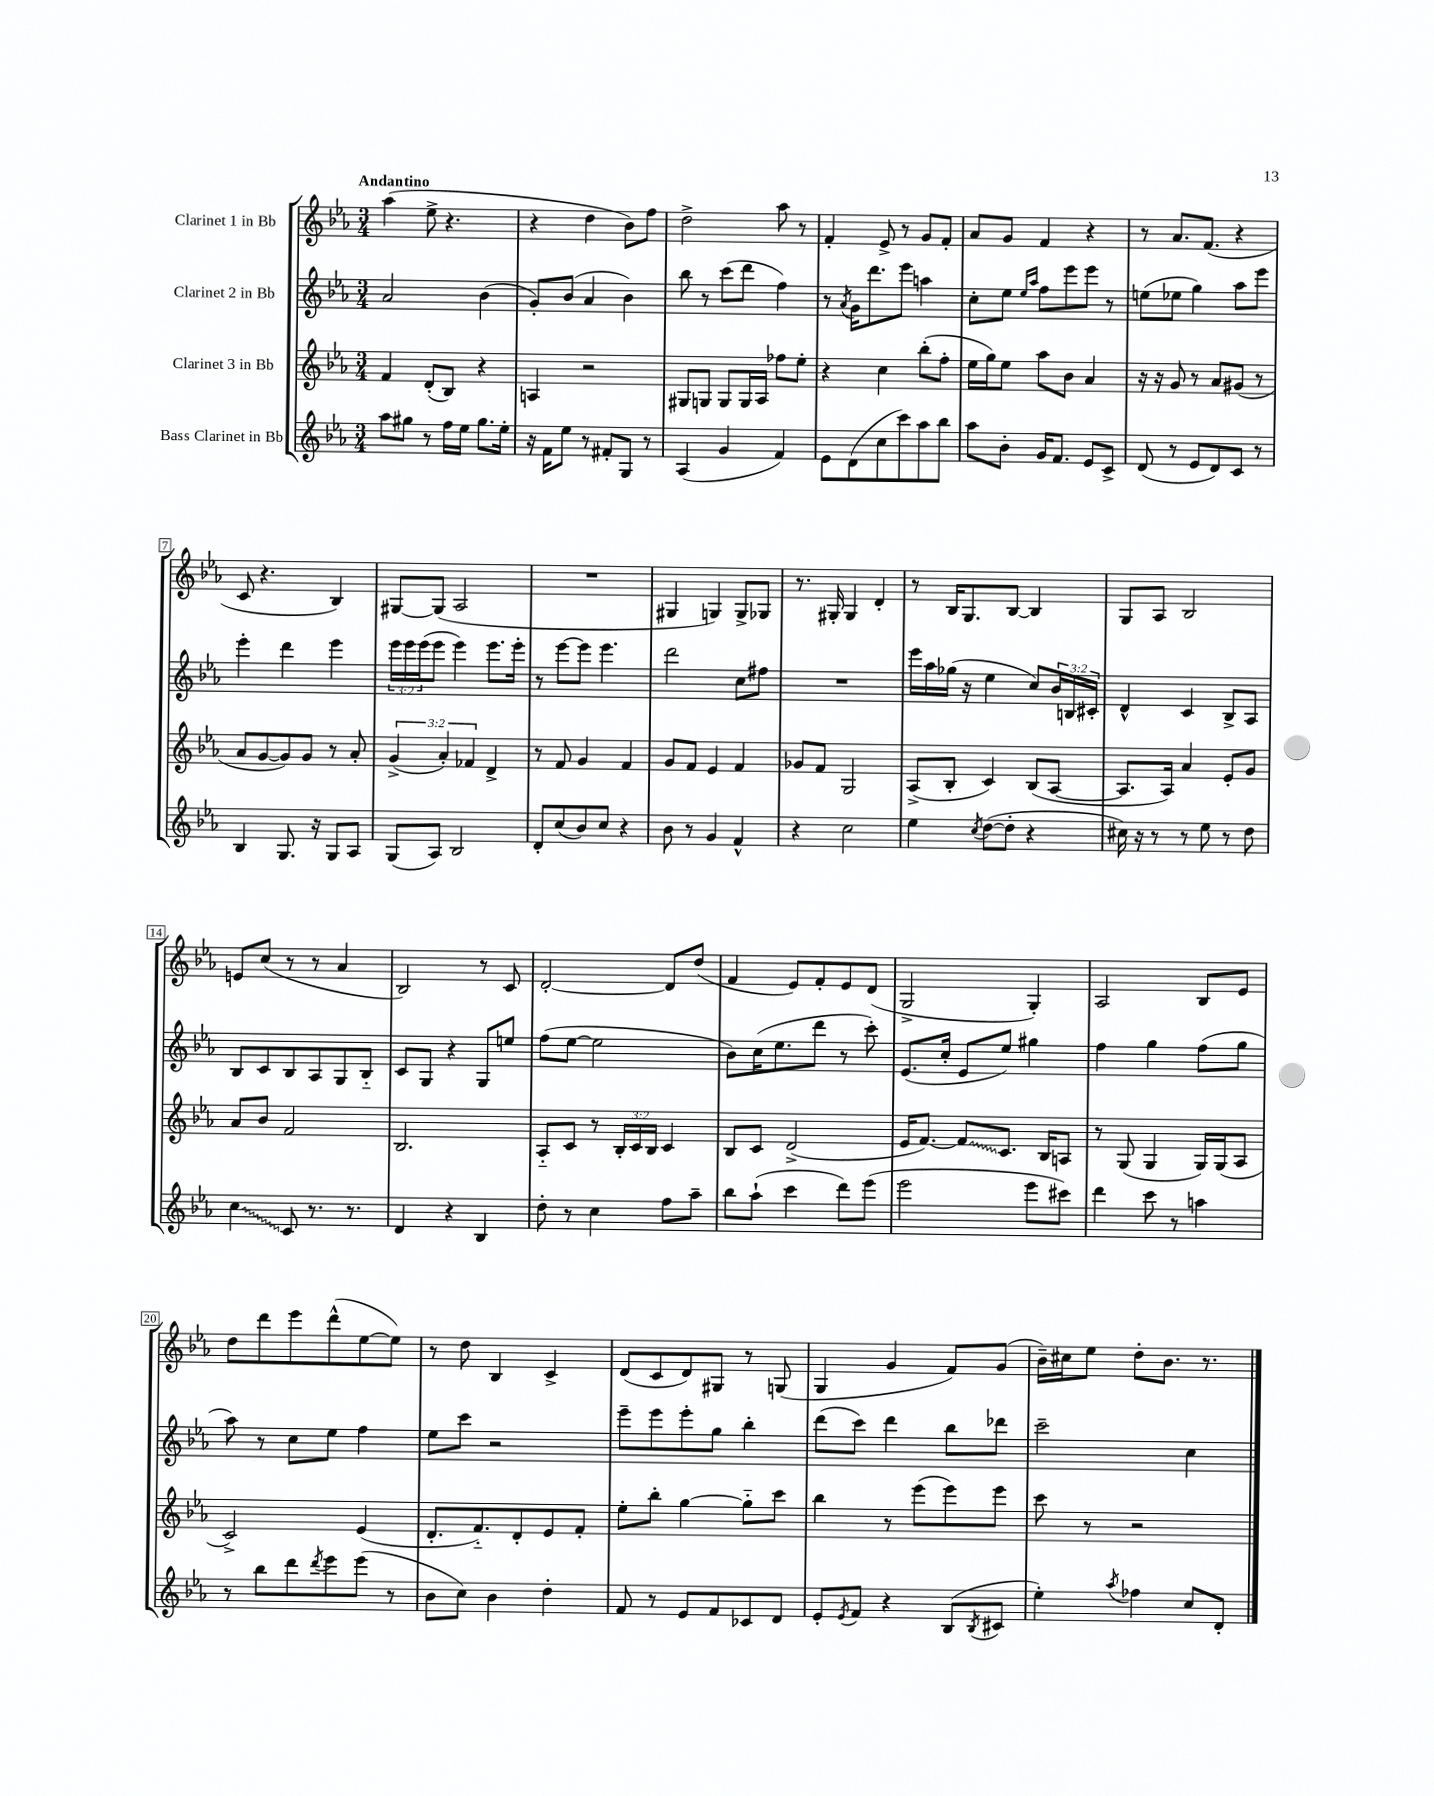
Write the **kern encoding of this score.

**kern	**kern	**kern	**kern
*staff4	*staff3	*staff2	*staff1
*clefG2	*clefG2	*clefG2	*clefG2
*k[b-e-a-]	*k[b-e-a-]	*k[b-e-a-]	*k[b-e-a-]
*M3/4	*M3/4	*M3/4	*M3/4
8aa-	4f	2a-	(4aa-
8gg#	.	.	.
8r	(8d'	.	8ee-^
16ff	8B-)	.	4.r
16ee-	.	.	.
8.gg#	4r	(4b-	.
16ee-'	.	.	.
=	=	=	=
16r	4A	8g')	4r
16f	.	.	.
8ee-	.	(8b-	.
8r	2r	4a-	4dd
8f#'	.	.	.
8G	.	4b-)	8b-)
8r	.	.	8ff
=	=	=	=
(4A-	8G#	8bb-	2dd^
.	8G	8r	.
4g	8G	(8ccc	.
.	16G	8ddd	.
.	16A-	.	.
4f)	8ff-	4ff)	8aa-
.	8ee-'	.	8r
=	=	=	=
8e-	4r	8r	4f'
.	.	8qa-	.
(8d	.	16g	.
.	.	8.ddd	.
8cc	4cc	.	8e-^
8ccc)	.	8eee-	8r
8aa-	(8bb-'	4aa	8g
8bb-	8ff'	.	8f'
=	=	=	=
8aa-	16ee-	8cc'	8a-
.	16gg)	.	.
8b-'	8ee-	8ee-	8g
.	.	16qqee-	.
.	.	16qqaa-	.
16g	8aa-	8ff	4f
8.f	.	.	.
.	8b-	8eee-	.
8e-	4a-	8eee-	4r
8c^	.	8r	.
=	=	=	=
(8d	16r	(8ee	8r
.	16r	.	.
8r	8g	8ee-	8.a-
8e-	8r	4gg)	.
.	.	.	(8.f
8d)	8a-	.	.
8c	(8g#	8aa-	4r
8r	8r	8eee-	.
=	=	=	=
4B-	8a-	4eee-'	8c
.	[8g	.	4.r
8.G	8g])	4ddd	.
.	8g	.	.
16r	.	.	.
8G	8r	4eee-	4B-)
8A-	8a-'	.	.
=	=	=	=
(8G	(6g^	24eee-	[8G#
.	.	24eee-	.
.	.	(24eee-	.
8A-)	.	8eee-	(8G#]
.	6a-')	.	.
2B-	.	4eee-)	2A-
.	6f-	.	.
.	4d^	8.eee-	.
.	.	16eee-'	.
=	=	=	=
8d'	8r	8r	2.r
(8cc	8f	[8eee-	.
8b-)	4g	8eee-]	.
8cc	.	4.eee-	.
4r	4f	.	.
=	=	=	=
8b-	8g	2ddd	4G#
8r	8f	.	.
4g	4e-	.	4G)
4f^^	4f	8cc	8G^
.	.	8ff#	8G-
=	=	=	=
4r	8g-	2.r	8.r
.	8f	.	.
.	.	.	16G#'
2cc	2G	.	4G#
.	.	.	4d'
=	=	=	=
4ee-	(8A-^	16eee-	8r
.	.	16aa-	.
.	8B-'	(16gg-	16B-
.	.	16r	8.G
8qcc	.	.	.
([8dd	4c)	4ee-	.
8dd']	.	.	[8B-
4r	(8B-	8cc)	4B-]
.	[8A-	24b-	.
.	.	24B	.
.	.	24c#'	.
=	=	=	=
16cc#)	8.A-]	4d^^	8G
16r	.	.	.
8r	.	.	8A-
.	16A-)	.	.
8r	4a-	4c	2B-
8ee-	.	.	.
8r	8e-'	8B-^	.
8dd	8g	8A-	.
=	=	=	=
4cc	8a-	8B-	8e
.	8b-	8c	(8cc
8c	2f	8B-	8r
8.r	.	8A-	8r
.	.	8G	4a-
8.r	.	.	.
.	.	8B-'~	.
=	=	=	=
4d	2.B-	8c	2B-)
.	.	8G	.
4r	.	4r	.
4B-	.	8G	8r
.	.	8ee	8c
=	=	=	=
8dd'	8A-'~	(8ff	[2d'
8r	8c	[8ee-	.
4cc	8r	2ee-]	.
.	24B-'	.	.
.	24c	.	.
.	24B-	.	.
8ff	4c	.	8d]
8aa-~	.	.	(8dd
=	=	=	=
8bb-	8B-	8b-)	4f
(8aa-`	8c	(16cc	.
.	.	8.ee-	.
4ccc	(2d^	.	8e-)
.	.	8ddd	8f'
8ddd)	.	8r	8e-
(8eee-	.	8ccc')	(8d
=	=	=	=
2eee-	16e-	(8.e-	2G^
.	[8.f)	.	.
.	.	16cc'	.
.	8f]	8e-	.
.	8.c	8ee-)	.
8eee-	.	4gg#	4G')
.	16B-	.	.
8ccc#)	8A	.	.
=	=	=	=
4ddd	8r	4ff	2A-
.	(8G	.	.
8ccc	4G	4gg	.
8r	.	.	.
4aa	16G)	(8ff	8B-
.	(16G	.	.
.	8A-	8gg	8e-
=	=	=	=
8r	2c^)	8aa-)	8dd
8bb-	.	8r	8ddd
8ddd	.	8cc	8eee-
8qddd	.	.	.
8eee-	.	8ee-	(8ddd^^
(8eee-	(4e-	4ff	[8ee-
8r	.	.	8ee-])
=	=	=	=
8b-	8.d'	8ee-	8r
8cc)	.	8ccc	8dd
.	8.f'~)	.	.
4b-	.	2r	4B-
.	8d'	.	.
4dd'	8e-	.	4c^
.	8f'	.	.
=	=	=	=
8f	8ee-'	8eee-~	(8d
8r	8bb-'	8eee-	8c
8e-	[4gg	8eee-'	8d)
8f	.	8gg	8G#
8c-	8gg'~]	4bb-'	8r
8d	8ccc	.	(8G
=	=	=	=
8e-'	4bb-	(8ddd	4G
8qe-	.	.	.
8f	.	8ccc)	.
4r	8r	4ddd	4g
.	(8eee-	.	.
(8B-	8eee-)	8bb-	8f)
8qB-	.	.	.
8c#	8eee-	8ddd-	(8g
=	=	=	=
4ee-')	8ccc	2ccc~	16b-~)
.	.	.	16cc#
.	8r	.	8ee-
8qaa-	.	.	.
4ff-	2r	.	8dd'
.	.	.	8.b-
8cc	.	4cc	.
.	.	.	8.r
8d'	.	.	.
==	==	==	==
*-	*-	*-	*-
